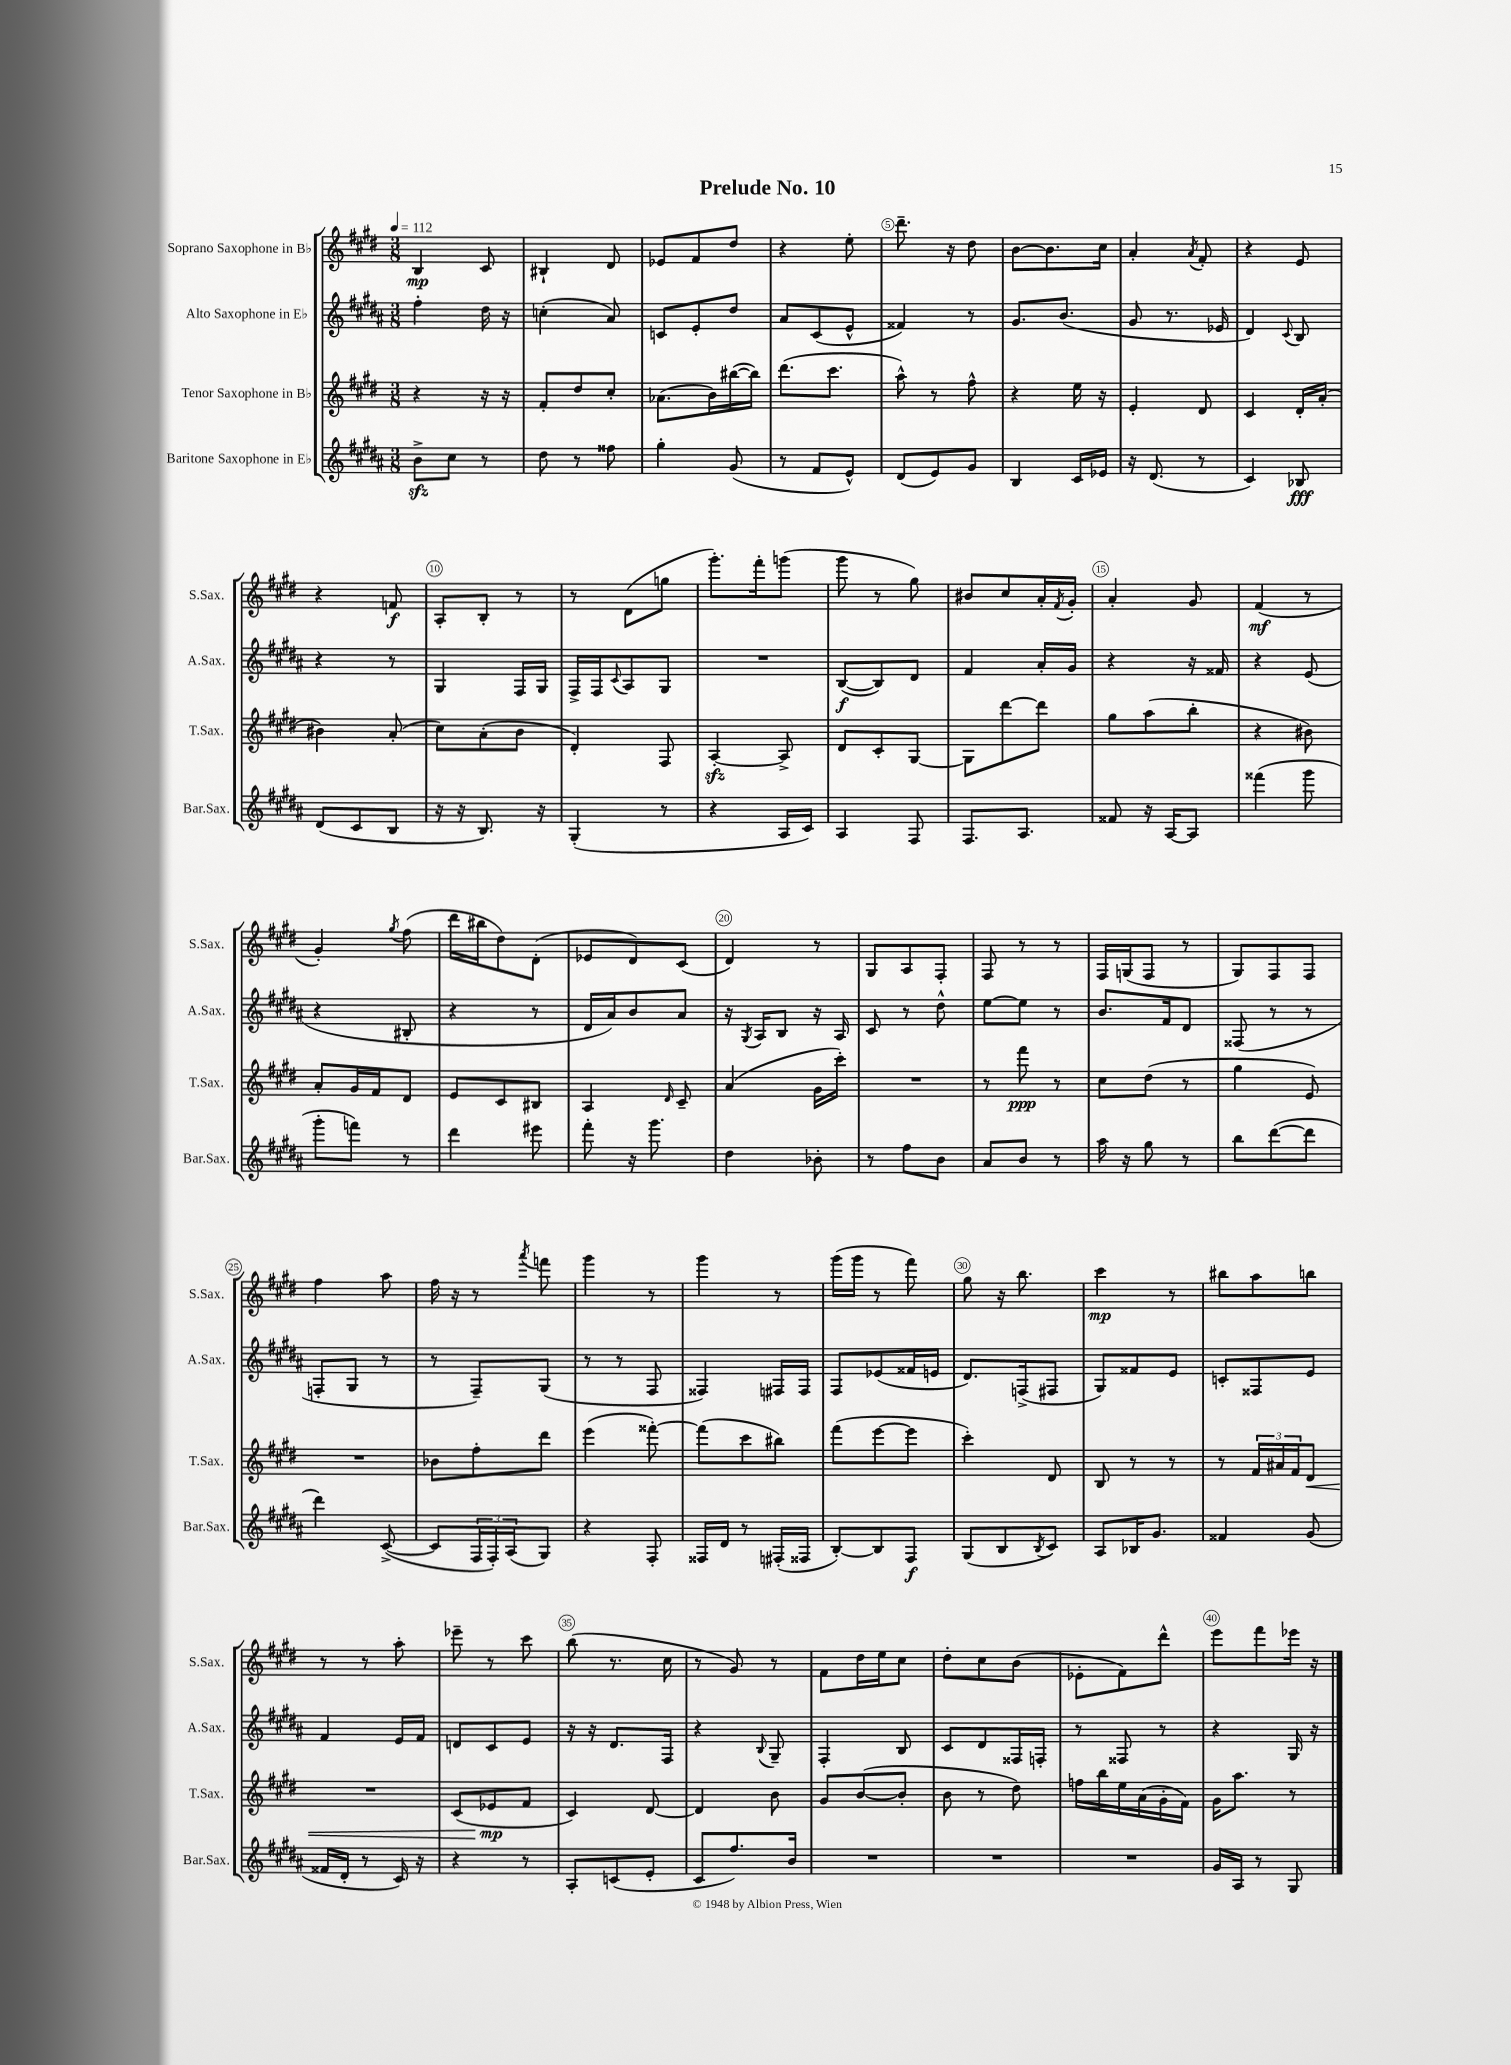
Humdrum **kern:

**kern	**kern	**kern	**kern
*staff4	*staff3	*staff2	*staff1
*clefG2	*clefG2	*clefG2	*clefG2
*k[f#c#g#d#a#]	*k[f#c#g#d#]	*k[f#c#g#d#a#]	*k[f#c#g#d#]
*M3/8	*M3/8	*M3/8	*M3/8
*MM112	*MM112	*MM112	*MM112
8b^\L	4r	4ff#'\	4B/
8cc#\J	.	.	.
8r	16r	16dd#\	8c#/
.	16r	16r	.
=	=	=	=
8dd#\	8f#'/L	(4cc'\	4B#`/
8r	8dd#/	.	.
8ff##\	8cc#'/J	8a#/)	8d#/
=	=	=	=
4gg#'\	(8.a-\L	8c/L	8e-/L
.	.	8e'/	8f#/
.	16b\L)	.	.
(8g#/	([16bb#\	8dd#/J	8dd#/J
.	16bb#\]JJ)	.	.
=	=	=	=
8r	(8.ddd#\L	8a#/L	4r
8f#/L	.	(8c#/	.
.	8.ccc#\J	.	.
8e^^/J)	.	8e^^/J	8ee'\
=	=	=	=
(8d#/L	8aa^^\)	4f##/)	8.ddd#~\
8e/)	8r	.	.
.	.	.	16r
8g#/J	8ff#^^\	8r	8dd#\
=	=	=	=
4B/	4r	8.g#/L	[8b\L
.	.	.	8.b\]
.	.	(8.b/J	.
16c#/LL	16ee\	.	.
16e-/JJ	16r	.	16cc#\Jk
=	=	=	=
16r	4e'/	8g#/	4a'/
(8.d#/	.	.	.
.	.	8.r	.
.	.	.	8qa/
8r	8d#/	.	8f#'/
.	.	16e-/	.
=	=	=	=
4c#/)	4c#/	4d#/)	4r
.	.	8qqc#/	.
8B-/	16d#'/LL	8B/	8e/
.	(16a'/JJ	.	.
=	=	=	=
(8d#/L	4b#\)	4r	4r
8c#/	.	.	.
8B/J	(8a'/	8r	8f/
=	=	=	=
16r	8cc#\L)	4G#/	8A'/L
16r	.	.	.
8.B/)	(8a'\	.	8B'/J
.	8b\J	16F#/LL	8r
16r	.	16G#/JJ	.
=	=	=	=
(4G#'/	4d#'/)	16F#^/LL	8r
.	.	16F#/J	.
.	.	8qqc#/	.
.	.	8A#/	(8d#\L
8r	8F#/	8G#/J	8gg\J
=	=	=	=
4r	[4A'/	4.r	8.ggg#'\L)
.	.	.	16fff#'\k
16A#/LL	8A^/]	.	(8ggg\J
16c#/JJ)	.	.	.
=	=	=	=
4A#/	8d#/L	([8B/L	8ggg#\
.	8c#'/	8B/])	8r
8F#/	[8G#/J	8d#/J	8gg#\)
=	=	=	=
8.F#/L	8G#\]L	4f#/	8b#/L
.	[8ddd#\	.	8cc#/
8.A#/J	.	.	.
.	8ddd#\]J	16a#'/LL	16a'/L
.	.	.	8qf#/
.	.	16g#/JJ	16g#'/JJ
=	=	=	=
8f##/	8gg#\L	4r	4a'/
16r	(8aa\	.	.
[16A#/LK	.	.	.
8A#/]J	8bb'\J	16r	8g#/
.	.	16f##/	.
=	=	=	=
(4fff##\	4r	4r	(4f#/
8ggg#\	8b#\)	(8e/	8r
=	=	=	=
8ggg#'\L	8a'/L	4r	4g#'/)
8fff\J)	16g#/L	.	.
.	16f#/J	.	.
.	.	.	8qgg#/
8r	8d#/J	8B#'/	(8ff#\
=	=	=	=
4ddd#\	8e/L	4r	16ddd#\LL
.	.	.	16bb#\J
.	8c#/	.	8dd#\)
8eee#\	8B#/J	8r	(8d#'\J
=	=	=	=
8fff#'\	4A/	16d#/LL	8e-/L
.	.	16a#/J)	.
16r	.	8b/	8d#/)
8.ggg#\	.	.	.
.	16qqd#/	.	.
.	8c#~/	8a#/J	(8c#/J
=	=	=	=
4dd#\	(4a/	16r	4d#/)
.	.	8qG#/	.
.	.	16A#/LK	.
.	.	8B/J	.
8b-'\	16g#\LL	16r	8r
.	16ccc#'\JJ)	16A#/	.
=	=	=	=
8r	4.r	8c#/	8G#/L
8ff#\L	.	8r	8A/
8b\J	.	8dd#^^\	8F#'/J
=	=	=	=
8a#/L	8r	[8ee\L	8F#/
8b/J	8fff#\	8ee\]J	8r
8r	8r	8r	8r
=	=	=	=
16aa#\	8cc#\L	8.b/L	16F#/LL
16r	.	.	(16G/J
8gg#\	(8dd#\J	.	8F#/J
.	.	16f#/k	.
8r	8r	8d#/J	8r
=	=	=	=
8bb\L	4gg#\	(8F##/	8G#/L)
([8ddd#\	.	8r	8F#/
8ddd#\]J	8e/)	8r	8F#/J
=	=	=	=
4ddd#\)	4.r	8F'/L	4ff#\
.	.	8G#/J	.
([8c#^/	.	8r	8aa\
=	=	=	=
8c#/]L	8b-\L	8r	16ff#\
.	.	.	16r
24F#/L	8ff#'\	8F#~/L)	8r
24F#'/)	.	.	.
(24A#/J	.	.	.
.	.	.	8qaaa/
8G#/J)	8ddd#\J	(8G#/J	8fff\
=	=	=	=
4r	(4eee\	8r	4ggg#\
.	.	8r	.
8F#'/	[8fff##'\)	8F#/	8r
=	=	=	=
16F##/LL	(8fff##\]L	4F##/)	4ggg#\
16d#/JJ	.	.	.
8r	8ccc#\	.	.
(16F#'/LL	8bb#\J)	16F#/LL	8r
16F##/JJ	.	16F#/JJ	.
=	=	=	=
[8B'/L)	(8fff#\L	8F#/L	(16ggg#\LL
.	.	.	16ggg#\JJ
8B/]	[8eee\	(8e-/	8r
8F#/J	8eee\]J	16f##/L	8fff#\)
.	.	16e/JJ	.
=	=	=	=
(8G#/L	4ccc#'\)	8.d#/L)	8gg#\
8B/	.	.	16r
.	.	(16F^/k	8.bb\
8qB/	.	.	.
8c#/J)	8d#/	8F#/J	.
=	=	=	=
8A#/L	8B/	8G#/L)	4ccc#\
16B-/K	8r	8f##/	.
8.g#/J	.	.	.
.	8r	8e/J	8r
=	=	=	=
4f##/	8r	8c'/L	8bb#\L
.	24f#/LL	8F##/	8aa\
.	24a#/	.	.
.	24f#/J	.	.
(8g#/	8d#/J	8e/J	8bb\J
=	=	=	=
16f##/LL	4.r	4f#/	8r
16d#'/JJ	.	.	.
8r	.	.	8r
16c#/)	.	16e/LL	8aa'\
16r	.	16f#/JJ	.
=	=	=	=
4r	(8c#/L	8d/L	8eee-~\
.	8e-/	8c#/	8r
8r	8f#/J	8e/J	8ccc#\
=	=	=	=
8A#'/L	4c#/)	16r	(8bb\
.	.	16r	.
(8c/	.	8.d#/L	8.r
8e'/J	[8d#/	.	.
.	.	16F#/Jk	16cc#\
=	=	=	=
8c#/L	4d#/]	4r	8r
8.ff#/)	.	.	8g#/)
.	.	8qqB/	.
.	8b\	8G#~/	8r
16b/Jk	.	.	.
=	=	=	=
4.r	8g#/L	4F#'/	8f#\L
.	([8b/	.	16dd#\L
.	.	.	16ee\J
.	8b'/]J	8B/	8cc#\J
=	=	=	=
4.r	8b\	8c#/L	8dd#'\L
.	8r	8d#/	8cc#\
.	8dd#\)	16F##/L	(8b\J
.	.	16F'/JJ	.
=	=	=	=
4.r	16ff\LL	8r	8e-'\L
.	16bb\	.	.
.	16ee\	8F##/	8f#\)
.	(16a\	.	.
.	16g#'\	8r	8ddd#^^\J
.	16f#\JJ)	.	.
=	=	=	=
16g#/LL	16g#\LK	4r	8eee\L
16A#/JJ	8.aa\J	.	.
8r	.	.	8fff#\
8G#/	8r	16G#/	16eee-\Jk
.	.	16r	16r
==	==	==	==
*-	*-	*-	*-
